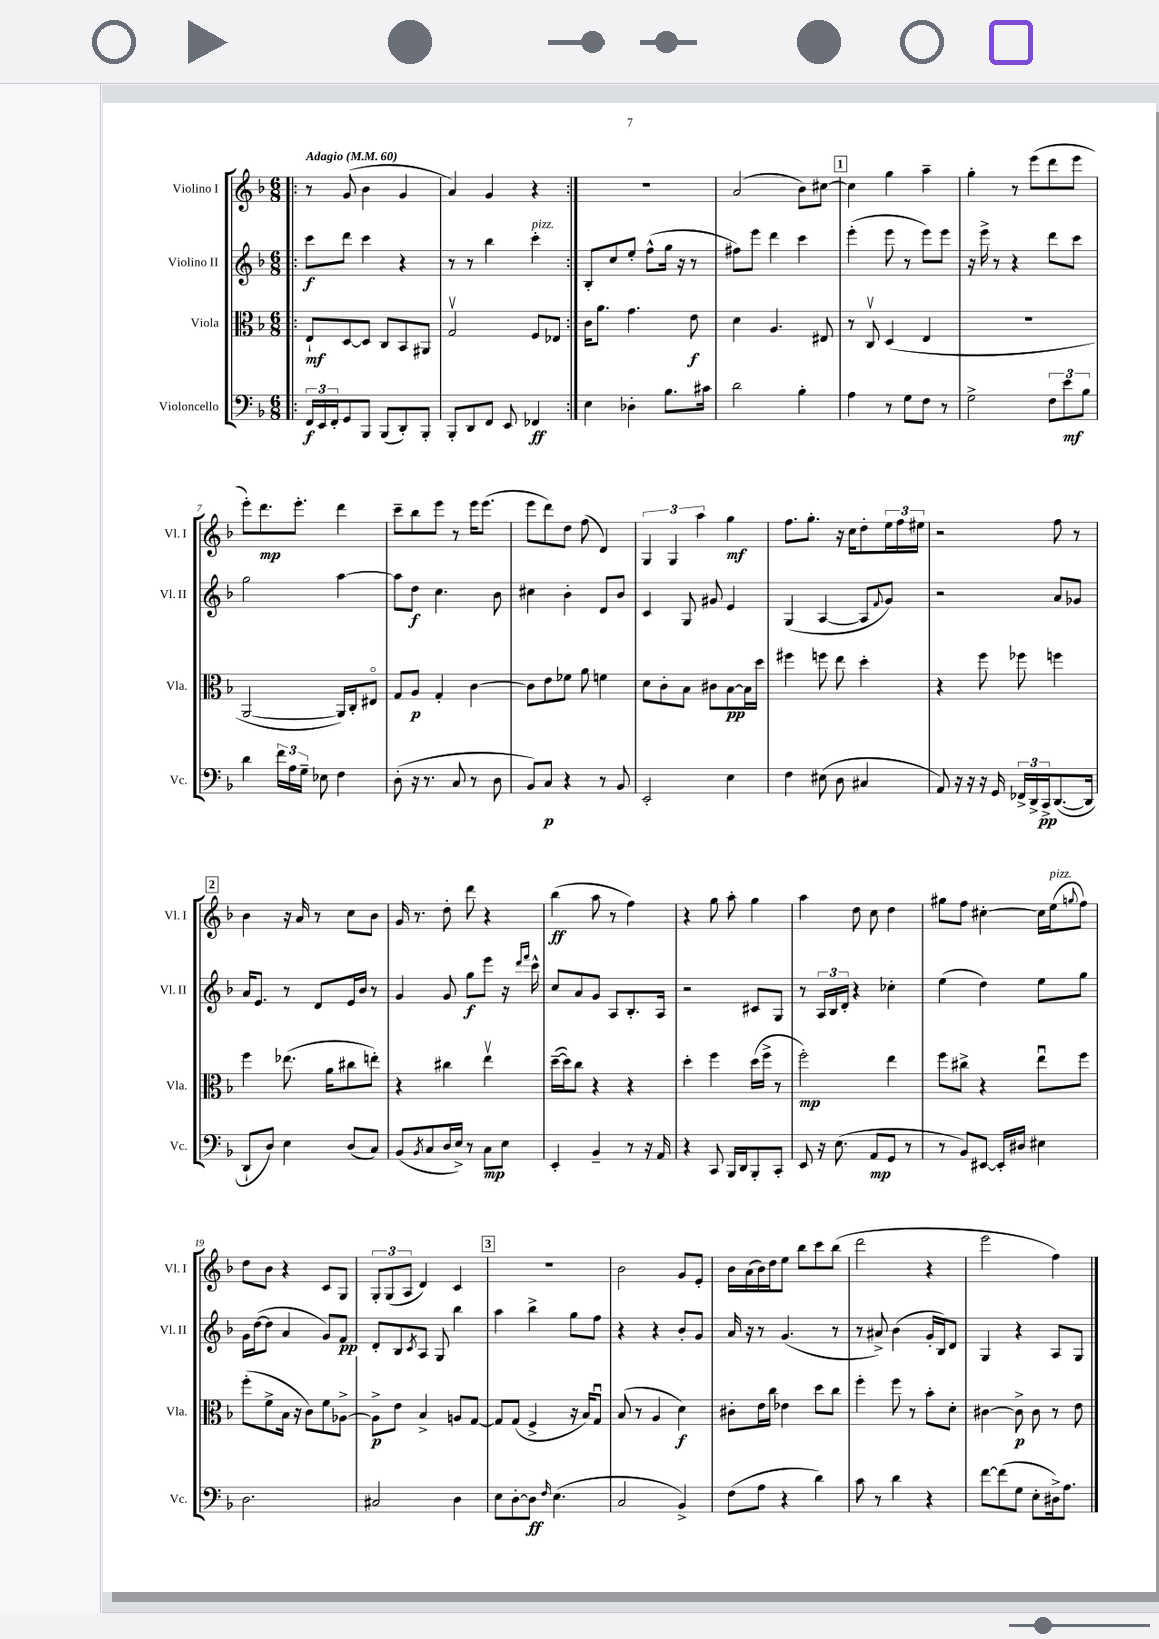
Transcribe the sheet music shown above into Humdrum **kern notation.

**kern	**kern	**kern	**kern
*staff4	*staff3	*staff2	*staff1
*clefF4	*clefC3	*clefG2	*clefG2
*k[b-]	*k[b-]	*k[b-]	*k[b-]
*M6/8	*M6/8	*M6/8	*M6/8
*MM60	*MM60	*MM60	*MM60
=!|:	=!|:	=!|:	=!|:
24FF/LL	8E`/L	8ccc\L	8r
24EE/	.	.	.
24FF'/J	.	.	.
8GG/	[8D/	8ddd\J	(8g/
8BBB-/J	8D/]J	4ccc\	4b-\
(8BBB-/L	8C/L	.	.
8DD'/)	8BB-/	4r	4g/
8BBB-'/J	8AA#/J	.	.
=	=	=	=
8BBB-'/L	2Gv/	8r	4a/)
8DD/	.	8r	.
8FF/J	.	4bb-\	4g/
8EE/	.	.	.
4FF-/	8F/L	4ccc'\	4r
.	8E-/J	.	.
=:|!	=:|!	=:|!	=:|!
4E\	16c\LK	8B-'/L	2.r
.	8.a\J	.	.
.	.	8cc/	.
4D-'\	4.g\	8ee'/J	.
.	.	(8ff^^\L	.
8.B-\L	.	16gg\Jk	.
.	.	16r	.
.	8e\	8r	.
16c#\Jk	.	.	.
=	=	=	=
2d\	4d\	8ff#\L)	(2a/
.	.	8eee\J	.
.	4.A/	4ddd\	.
4B-'\	.	4ccc\	8b-\L)
.	8E#/	.	[8cc#\J
=	=	=	=
4A\	8r	(4eee'\	4cc#\]
.	8Cv/	.	.
8r	(4D/	8eee\	4gg\
8G\L	.	8r	.
8F\J	4E/	8eee\L)	4aa~\
8r	.	8eee\J	.
=	=	=	=
2G^\	2.r	16r	4gg'\
.	.	16eee^\	.
.	.	8r	.
.	.	4r	8r
.	.	.	(8eee\L
12F\L	.	8ddd\L	8ddd\
12e\	.	.	.
.	.	8ccc\J	8eee\J
12B-\J	.	.	.
=	=	=	=
4d\	[2AA/	2gg\	8eee'\L)
.	.	.	8.ddd\
24f\LL	.	.	.
24A\	.	.	.
.	.	.	8.eee'\J
24G~\JJ	.	.	.
8E-\	.	.	.
4F\	16AA/]LL)	[4aa\	4ddd\
.	16C'/J	.	.
.	8E#o/J	.	.
=	=	=	=
(8D'\	8G/L	8aa\]L	8ccc~\L
16r	8A/J	8dd\J	8bb-\
8.r	.	.	.
.	4G'/	4.cc\	8eee\J
8C/	.	.	8r
8r	[4c\	.	16eee\LK
.	.	.	(8.eee\J
8D\	.	8b-\	.
=	=	=	=
8BB-/L)	8c\]L	4cc#\	8eee\L
8C/J	8e\	.	8ddd\)
4r	8f-\J	4b-'\	8dd\J
.	8a\	.	(8ff\
8r	4f\	8d/L	4d/)
8BB-/	.	8b-/J	.
=	=	=	=
2EE'/	8d\L	4c/	6G/
.	8c'\	.	.
.	.	.	6G/
.	8B-\J	8G/	.
.	.	.	6aa\
.	8c#\L	8g#/	.
4E\	[8B-\	4e/	4gg\
.	16B-\]L	.	.
.	16dd\JJ	.	.
=	=	=	=
4F\	4ff#\	(4G/	8.ff\L
.	.	.	8.gg'\J
(8E#\	8ff\	[4A/	.
8D\	8ee\	.	16r
.	.	.	16cc\LK
4C#/	4dd'\	8A/]L	8dd'\
.	.	8qqf/	.
.	.	8g/J)	24ee\L
.	.	.	24ff\
.	.	.	24ee#\JJ
=	=	=	=
8AA/)	4r	2r	2r
16r	.	.	.
16r	.	.	.
16r	8ff\	.	.
16GG/	.	.	.
24FF-^/LL	8ff-\	.	.
24DD^/	.	.	.
24CC^/J	.	.	.
([8.DD/	4ff\	8a/L	8ff\
.	.	8g-/J	8r
16DD/]Jk	.	.	.
=	=	=	=
8DD`/L	4ff\	16a/LK	4b-\
.	.	8.e/J	.
8D/J)	.	.	.
4E\	(8.ee-\	8r	16r
.	.	.	16a/
.	.	8d/L	8r
.	16a\LK	.	.
(8D/L	8cc#\	16e/L	8cc\L
.	.	16b-/JJ	.
8C/J)	8ee'\J)	8r	8b-\J
=	=	=	=
(8BB-/L	4r	4g/	16g/
.	.	.	8.r
8qBB-/	.	.	.
8C/	.	.	.
16D/L	4cc#\	8g/	8dd'\
16E^/JJ)	.	.	.
8r	.	8gg\L	8ddd\
8C\L	4eev\	8eee\J	4r
8E\J	.	16r	.
.	.	16qqddd/LL	.
.	.	16qqfff/JJ	.
.	.	16ccc^^\	.
=	=	=	=
4EE'/	([16dd~\LL	8cc/L	(4bb-\
.	16dd\]J)	.	.
.	8cc\J	8a/	.
4BB-~/	4r	8g/J	8aa\
.	.	8A/L	8r
8r	4r	8.B-'/	4ff\)
16r	.	.	.
16AA/	.	16A/Jk	.
=	=	=	=
4r	4dd'\	2r	4r
8CC/	4ff\	.	8gg\
16BBB-/LL	.	.	8aa'\
16DD/J	.	.	.
8BBB-'/	(16dd\LL	8c#/L	4gg\
.	16ff^\JJ	.	.
8CC'/J	8r	8G/J	.
=	=	=	=
8EE/	2ff'\)	8r	4aa\
16r	.	24A/LL	.
.	.	24B-/	.
(8.E\	.	.	.
.	.	24d'/JJ	.
.	.	4r	8dd\
8AA/L	.	.	8cc\
8GG/J	4ee\	4cc-'\	4dd\
8r	.	.	.
=	=	=	=
8r	8ff\L	(4ee\	8gg#\L
8BB-/L)	8cc#^\J	.	8ff\J
[8EE#/J	4r	4dd\)	[4cc#'\
16EE#'/]LL	.	.	.
16D#/JJ	.	.	.
4E#\	8eeu\L	8ee\L	16cc#\]LL
.	.	.	(16ee\J
.	.	.	8qqgg/
.	8ff\J	8gg\J	8ff\J)
=	=	=	=
2.D\	(8ff'\L	16g\LL	8dd\L
.	.	([16dd\J	.
.	8f^\	8dd\]J	8b-\J
.	16B-\Jk	4a/	4r
.	16r	.	.
.	8c\L)	.	.
.	8f\	8g/L)	8c/L
.	[8A-^\J	8f/J	8G/J
=	=	=	=
2C#/	8A-^\]L	8d'/L	12G'/L
.	.	.	(12G/
.	8e\J	8B-/	.
.	.	.	12A/J
.	.	8qc/	.
.	4B-^/	8A/J	4d/)
.	.	8G/	.
4D\	8A/L	4bb-\	4c/
.	[8G/J	.	.
=	=	=	=
8E\L	8G/]L	4aa\	2.r
[8D'\	(8G/J	.	.
8D\]J	4F^/	4bb-^\	.
16qqF/	.	.	.
(4.E\	.	.	.
.	16r	8gg\L	.
.	16B-/LK)	.	.
.	8Gu/J	8ff\J	.
=	=	=	=
2C/	(8B-/	4r	2b-\
.	8r	.	.
.	4A/	4r	.
4BB-^/)	4d\)	8b-'/L	8g/L
.	.	8g/J	8e'/J
=	=	=	=
(8F\L	8c#'\L	16a/	16b-\LL
.	.	16r	(16a\
8A\J	16e\L	8r	16b-\)
.	16cc\JJ	.	16dd\J
4r	4e-\	(4.g/	8ee\J
.	.	.	8bb-\L
4d\)	8dd\L	.	8ccc\
.	8cc\J	8r	(8bb-\J
=	=	=	=
8c\	4ff'\	8r	2ddd\
8r	.	8a#^/)	.
4d\	8ff\	(4b-\	.
.	8r	.	.
4r	8b-'\L	16g'/LL	4r
.	.	16B-/J)	.
.	8d'\J	8d/J	.
=	=	=	=
[8f\L	[4c#\	4G/	2eee\
(8f\]	.	.	.
8G\J	8c#^\]	4r	.
8E'\L	8c#\	.	.
16D#^\k)	8r	8A/L	4ff\)
8.A\J	.	.	.
.	8e\	8G/J	.
==	==	==	==
*-	*-	*-	*-
